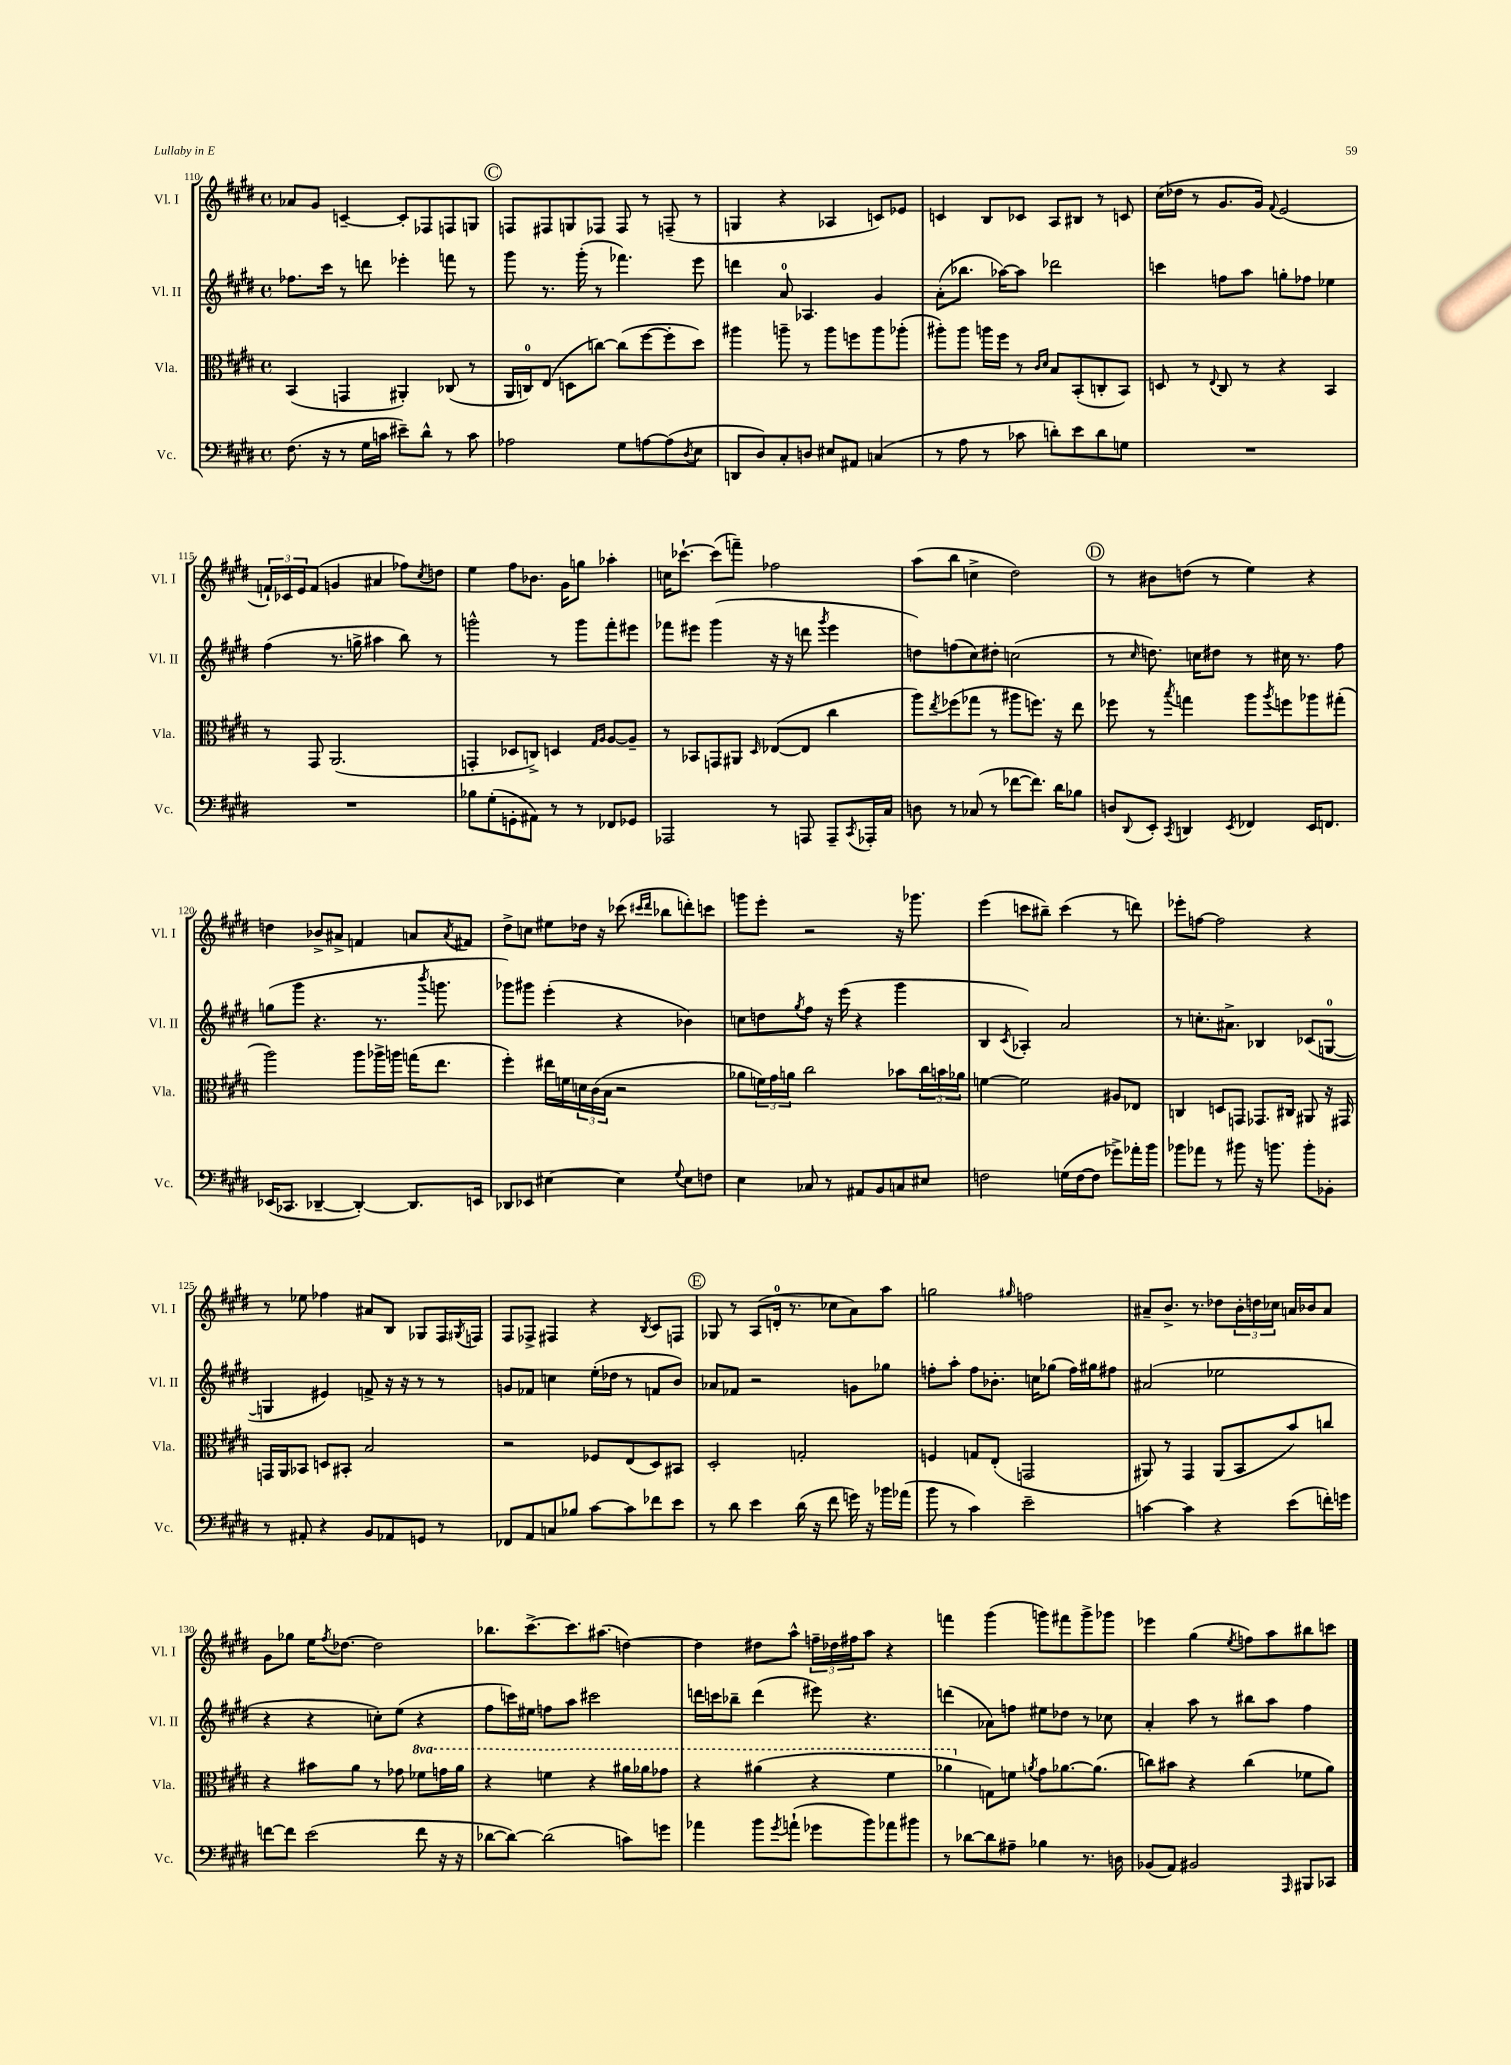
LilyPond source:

<<
\new StaffGroup <<
\new Staff = "s0" \with { instrumentName = "Vl. I" shortInstrumentName = "Vl. I" } {
    \clef treble \key e \major \defaultTimeSignature \time 4/4
    aes'8 gis'8 c'4~-- c'8-. fes8 f8 g8 |
    \mark \markup { \circle "C" } f8 fis8 g8 fes8 fes8 r8 f8--( r8 |
    g4 r4 aes4 c'8) ees'8 |
    c'4 b8 ces'8 a8 bis8 r8 c'8 |
    cis''16( des''16 r8 gis'8. gis'16) \appoggiatura { fis'8 } e'2( |
    \tuplet 3/2 { f'16-!) ces'16 e'16 } f'8( g'4 ais'4 fes''8) \acciaccatura { cis''8 } d''8 |
    e''4 fis''8 bes'8. gis'16 g''8 aes''4-. |
    c''16 ces'''8.~-! ces'''8( f'''8--) fes''2 |
    a''8( b''8 c''4-> dis''2) |
    \mark \markup { \circle "D" } r8 bis'8 d''8( r8 e''4) r4 |
    d''4 bes'8-> ais'8-> f'4 a'8 \acciaccatura { a'8 } fis'8 |
    dis''8-> c''8 eis''8 des''16 r16 ces'''8( \grace { cis'''16 dis'''16 } bes''8 d'''8-.) c'''8 |
    g'''8 e'''8-. r2 r16 ges'''8. |
    e'''4( c'''8 bis''8--) c'''4( r8 d'''8) |
    ees'''8-. f''8~ f''2 r4 |
    r8 ees''8 fes''4 ais'8 b8 ges8 fis16 \acciaccatura { gis8 } f16 |
    fis8 fes8-> fis4 r4 \acciaccatura { b8 } cis'8 f8 |
    \mark \markup { \circle "E" } ges8 r8 a8( d'16-0-. r8. ces''8 a'8) a''8 |
    g''2 \grace { gis''16 } f''2 |
    ais'8-- b'8.-> r8. des''8 \tuplet 3/2 { b'16-. d''16 ces''16 } a'16 bes'16 a'8 |
    gis'8 ges''8 e''16 \acciaccatura { fis''8 } des''8.~ des''2 |
    bes''8. cis'''8.~-> cis'''8. ais''8.( d''4~) |
    d''4 dis''8 a''8-^ \tuplet 3/2 { f''16-- des''16 fis''16 } a''8 r4 |
    f'''4 gis'''4( g'''8) fis'''8 g'''8-> ges'''8 |
    ees'''4 gis''4( \acciaccatura { e''8 } f''8) a''8 bis''8 c'''8 \bar "|." |
}
\new Staff = "s1" \with { instrumentName = "Vl. II" shortInstrumentName = "Vl. II" } {
    \clef treble \key e \major \defaultTimeSignature \time 4/4
    fes''8. cis'''16 r8 d'''8 ees'''4-. f'''8 r8 |
    \mark \markup { \circle "C" } gis'''8 r8. gis'''16-.( r8 fes'''4.) e'''8 |
    d'''4 a'8-0 aes4. gis'4 |
    a'8-.( bes''8. aes''16~) aes''8 des'''2 |
    c'''4 f''8 a''8 g''8-. fes''8 ees''4 |
    fis''4( r8. g''16-> ais''4 b''8) r8 |
    g'''2-^ r8 g'''8 fis'''8-. eis'''8 |
    fes'''8 eis'''8 gis'''4( r16 r16 d'''8 \acciaccatura { gis'''8 } eis'''4 |
    d''8) f''8( cis''8) dis''8-. c''2( |
    \mark \markup { \circle "D" } r8 \grace { cis''16 } d''8.) c''16 dis''8 r8 cis''16 r8. fis''8 |
    g''8( gis'''8 r4. r8. \acciaccatura { b'''8 } g'''8. |
    ges'''8) gis'''8 e'''4-.( r4 bes'4) |
    c''8 d''8 \acciaccatura { gis''8 } fis''8 r16 e'''16( r4 gis'''4 |
    b4 \acciaccatura { cis'8 } aes4-.) a'2 |
    r8 c''8.-. ais'8.-> bes4 ces'8( g8-0~ |
    g4 eis'4) f'8-> r16 r16 r8 r8 |
    g'8 fes'8 c''4 e''16-.( des''16 r8 f'8 b'8) |
    \mark \markup { \circle "E" } aes'8 fes'8 r2 g'8 ges''8 |
    f''8-. a''8-. f''8 bes'8.-. c''16 ges''8( f''16) gis''16 fis''8 |
    ais'2( ees''2 |
    r4 r4 c''8-.) e''8( r4 |
    fis''8 c'''16) eis''16 f''8 a''8 cis'''2 |
    d'''16 c'''16 bes''8-- d'''4( eis'''8) r4. |
    d'''4( aes'8) f''8 eis''8 des''8 r8 ces''8 |
    a'4-. a''8 r8 bis''8 a''8 fis''4 \bar "|." |
}
\new Staff = "s2" \with { instrumentName = "Vla." shortInstrumentName = "Vla." } {
    \clef alto \key e \major \defaultTimeSignature \time 4/4 \set Staff.ottavationMarkups = #ottavation-simple-ordinals
    b,4( g,4 ais,4-.) ces8( r8 |
    \mark \markup { \circle "C" } a,16 c16-0) e8( d8 c''8~) c''8( fis''8~ fis''8-. dis''8) |
    ais''4 a''8-- r8 a''8 f''8 a''8 aes''8-.( |
    ais''8-.) ais''8 a''16 fis''16 r8 \grace { cis'16 dis'16 } b8 b,8-.( c8-. b,8) |
    d8 r8 \appoggiatura { e8 } cis8 r8 r4 b,4 |
    r8 gis,8 a,2.( |
    g,4-. des8 c8->) d4 \grace { gis16 a16 } a8~ a8-- |
    r8 bes,8 g,8 ais,8 \grace { dis16 } ees8~( ees8 cis''4 |
    a''8) \acciaccatura { e''8 } fes''8( ges''8 r8 ais''8 f''8.) r16 e''8 |
    \mark \markup { \circle "D" } fes''8 r8 \acciaccatura { b''8 } g''4 a''8 \acciaccatura { a''8 } f''8 aes''8 gis''8-.( |
    a''2) a''8 aes''16-> a''16 g''16( e''8. |
    fis''4-.) eis''16 f'16 \tuplet 3/2 { d'16 cis'16( b16 } r2 |
    aes'8 \tuplet 3/2 { f'16) gis'16 a'16 } cis''2 bes'8 \tuplet 3/2 { cis''16 b'16 aes'16 } |
    f'4~ f'2 ais8 ees8 |
    c4 d8 g,8 ges,8. cis16 ais,8 r16 gis,16 |
    g,16 a,16 bes,8 d8 bis,8-. b2 |
    r2 fes8 e8( dis8) bis,8 |
    \mark \markup { \circle "E" } dis2-. g2-. |
    f4 g8 e8-.( g,2 |
    ais,8) r8 gis,4 ais,8( b,8 b'8) c''8 |
    r4 bis'8 a'8 r8 ges'8 \ottava #1 fes''8 g''16 a''16 |
    r4 f''4 r4 ais''16 aes''16 ges''8 |
    r4 ais''4( r4 fis''4 |
    aes''4 \ottava #0 g8) f'8 \acciaccatura { a'!8 } gis'8 aes'8.~ aes'8.( |
    c''8) bis'8 r4 c''4( fes'8 a'8) \bar "|." |
}
\new Staff = "s3" \with { instrumentName = "Vc." shortInstrumentName = "Vc." } {
    \clef bass \key e \major \defaultTimeSignature \time 4/4
    fis8.( r16 r8 gis16 c'16 eis'8--) dis'8-^ r8 c'8 |
    \mark \markup { \circle "C" } aes2 gis8 a8~ a8( \acciaccatura { dis8 } e8 |
    d,8 dis8) cis8-. d8 eis8 ais,8 c4( |
    r8 a8 r8 ces'8 d'8-.) e'8 d'8 g8 |
    R1 |
    R1 |
    bes8 gis8-.( g,8-. ais,8) r8 r8 fes,8 ges,8 |
    aes,,2 r8 a,,8 a,,8-- \acciaccatura { cis,8 } aes,,16-. cis16 |
    d8 r8 ces8( r8 fes'8~ fes'8.) dis'16 bes8 |
    \mark \markup { \circle "D" } d8 \appoggiatura { dis,8 } e,8-. \acciaccatura { cis,8 } d,4 \acciaccatura { e,8 } fes,4 e,16 f,8. |
    ees,16( ces,8. des,4~-- des,4~-.) des,8. e,16 |
    des,8 ees,8 eis4~ eis4 \appoggiatura { gis8 } eis8 f8 |
    e4 ces8 r8 ais,8 b,8 c8 eis8 |
    f2 g16( f16~ f8 ges'8->) aes'16-. b'16 |
    bes'8 aes'8 r8 bis'8 r16 b'8. b'8-. bes,8-. |
    r8 ais,8-. r4 b,8 aes,8 g,8 r8 |
    fes,8 a,8 c8 bes8 cis'8~ cis'8 fes'8 e'8 |
    \mark \markup { \circle "E" } r8 dis'8 e'4 dis'16( r16 fis'8 g'16) r16 bes'16 aes'16( |
    b'8 r8 cis'4) e'2-- |
    c'4~ c'4 r4 e'8( f'16-.) g'16 |
    f'8~ f'8 e'2( f'8 r16 r16 |
    des'8~ des'8~) des'2( c'8) g'8 |
    aes'4 b'8 \acciaccatura { gis'8 } a'8-!( ges'8 b'8) aes'8 bis'8 |
    r8 des'8~ des'8 ais8-- bes4 r8. d16 |
    bes,8( a,8) bis,2 \grace { a,,16 } bis,,8 ces,8 \bar "|." |
}
>>
>>
\layout { \context { \Score currentBarNumber = #110 } }
